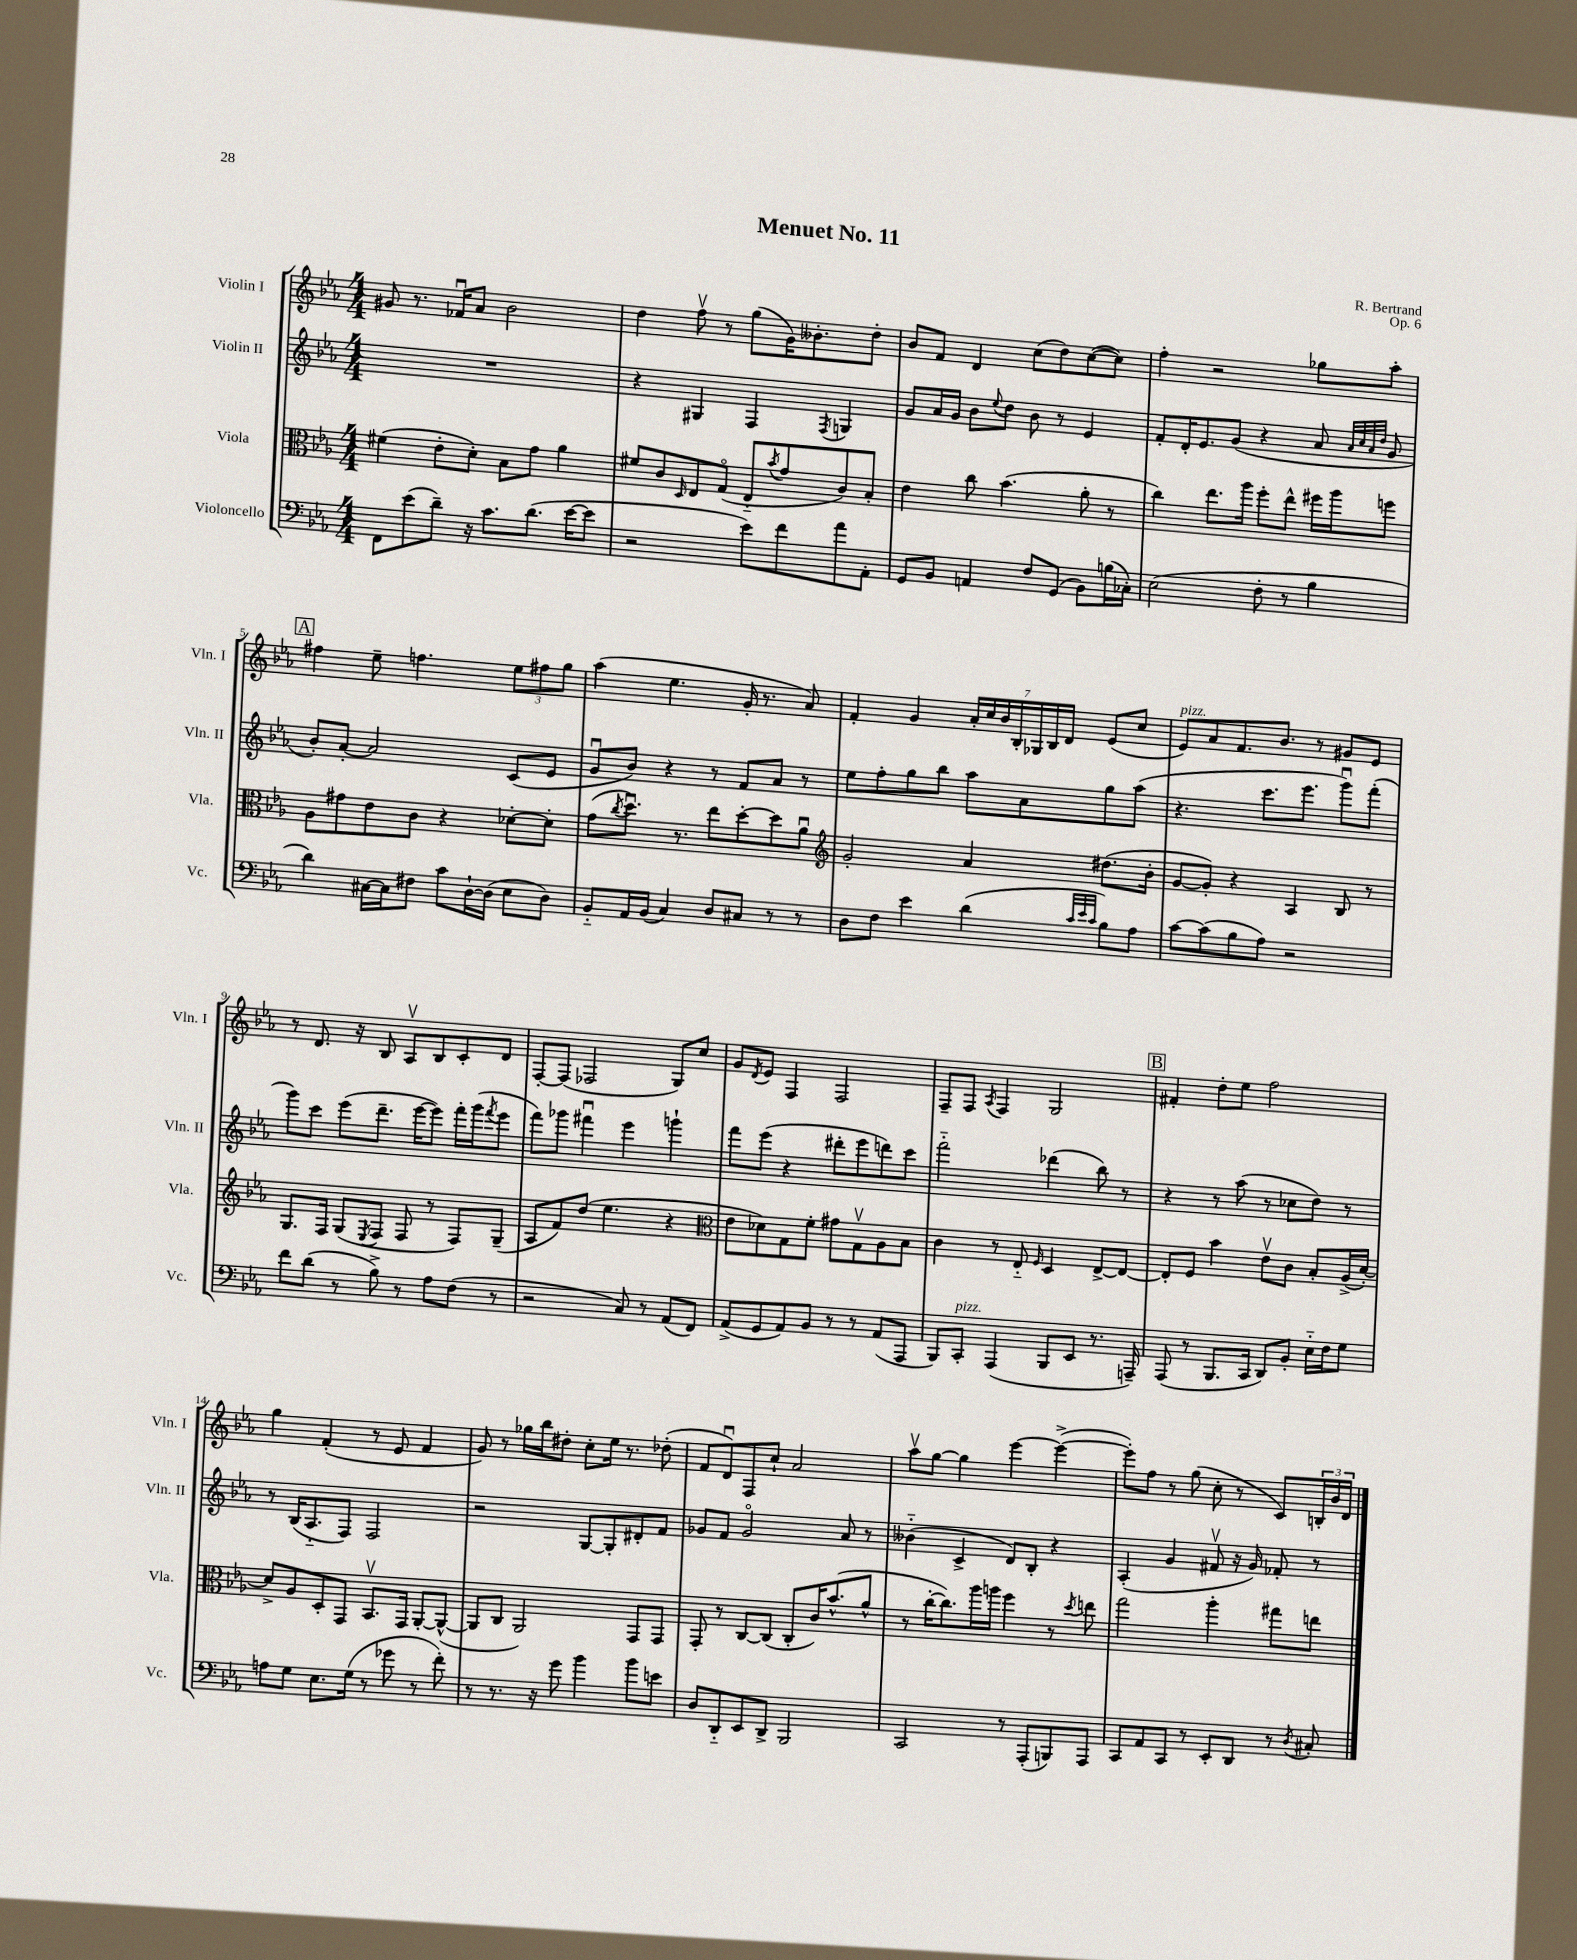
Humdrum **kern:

**kern	**kern	**kern	**kern
*staff4	*staff3	*staff2	*staff1
*clefF4	*clefC3	*clefG2	*clefG2
*k[b-e-a-]	*k[b-e-a-]	*k[b-e-a-]	*k[b-e-a-]
*M4/4	*M4/4	*M4/4	*M4/4
8FF	(4f#	1r	8g#
(8e-	.	.	8.r
8d~)	8e-'	.	.
.	.	.	16f-u
16r	8d')	.	8a-
8.c	.	.	.
.	8B-	.	2b-
(8.d	8g	.	.
.	4a-	.	.
[16e-	.	.	.
8e-]	.	.	.
=	=	=	=
2r	8f#	4r	4dd
.	8c	.	.
.	16qqD	.	.
.	8E-	4G#	8ffv
.	(8Go	.	8r
8e-)	8E-'~	4F	(8gg
.	8qb-	.	.
8f	8g	.	16g)
.	.	.	8.b--'
.	.	8qF	.
8a-	8c)	4G	.
8AA-'	8B-'	.	8dd'
=	=	=	=
8GG	4e-	8g	8b-
8BB-	.	16a-	8f
.	.	16g	.
4AA	8cc	8b-	4d
.	.	8qqee-	.
.	(4.b-	8dd	.
8F	.	8b-	(8cc
(8GG	.	8r	8dd)
8BB-)	8a-'	4e-	([8cc
(16B	8r	.	8cc])
16C-')	.	.	.
=	=	=	=
(2E-	4cc)	8f'	4ff'
.	.	16d'	.
.	.	8.e-	.
.	8.ee-	.	2r
.	.	(8g	.
.	16aa-	.	.
8F'	8ff'	4r	.
8r	8ee-^^	.	.
4B-	16ff#	8a-	8gg-
.	16aa-	.	.
.	.	32qqa-	.
.	.	32qqcc	.
.	.	32qqa-	.
.	.	32qqdd	.
.	8ff	8g	8aa-'
=	=	=	=
4d)	8A-	8b-')	4ff#
.	8g#	[8a-'	.
[16C#	8e-	2a-]	8ee-~
16C#]	.	.	.
8F#	8c	.	4.ff
8c	4r	.	.
[16D`	.	.	.
(16D]	.	.	.
8E-	[8d-'	(8c	12ee-
.	.	.	12ff#
8D)	8d-']	8e-	.
.	.	.	12gg
=	=	=	=
8BB-'~	(8g	8gu	(4aa-
.	8qcc	.	.
16AA-	8.ddu)	8b-)	.
(16BB-	.	.	.
4C)	.	4r	4.ee-
.	8.r	.	.
8D	8ee-	8r	.
8C#	[8dd'	8f	16g'
.	.	.	8.r
8r	8dd]	8a-	.
8r	8a-u	8r	8a-)
=	=	=	=
*	*clefG2	*	*
8D	2g'	8ee-	4f'
8F	.	8ff'	.
4e-	.	8gg	4g
.	.	8bb-	.
(4d	4a-	8aa-	28a-'
.	.	.	28cc
.	.	.	28b-
.	.	.	28B-'
.	.	8a-	.
.	.	.	28G-
.	.	.	28B-
.	.	.	28d
32qqc	.	.	.
32qqe-	.	.	.
32qqc	.	.	.
8B-)	(8.dd#	8gg	(8e-
8A-	.	(8aa-	8cc
.	16b-'	.	.
=	=	=	=
[8c	[8g	4.r	8e-)
(8c]	8g'])	.	8a-
8B-	4r	.	8.f
8A-)	.	8.ccc	.
.	.	.	8.b-
2r	4A-	.	.
.	.	8.eee-	.
.	.	.	8r
.	8B-	8gggu)	8g#
.	8r	(8fff'	8e-
=	=	=	=
8f	8.G	8ggg)	8r
(8d	.	8ccc	8.d
.	16F	.	.
8r	(8G	(8eee-	.
.	.	.	16r
.	8qE-	.	.
8B-^)	8F	8.ddd~	8B-
8r	8F	.	8A-v
.	.	[16eee-	.
8A-	8r	8eee-])	8B-
(8F	8F)	16fff'	8c'
.	.	(16ggg	.
.	.	8qfff	.
8r	(8G~	8eee-	8d
=	=	=	=
2r	8A-	8fff)	[8F'
.	8f)	8ggg-	(8F]
.	(8dd	4fff#u	2F-
.	4.ee-	.	.
8C)	.	4eee-	.
8r	.	.	.
(8AA-	4r	4ggg`	8G)
8FF)	.	.	8cc
=	=	=	=
*	*clefC3	*	*
(8AA-^	8e-	8fff	8g
.	.	.	8qd
8GG	8d-)	(8eee-	8e-
8AA-)	8G	4r	4F
8BB-	8f'	.	.
8r	8g#	8ddd#'	2F
8r	8Gv	8eee-	.
(8AA-	8A-	8ddd)	.
8AAA-	8B-	8ccc	.
=	=	=	=
8BBB-)	4c	2fff'~	8F~
8CC'	.	.	8F
.	.	.	8qA-
(4AAA-	8r	.	4F
.	8E-'~	.	.
.	16qqF	.	.
8BBB-	4D	(4ddd-	2G
8EE-	.	.	.
8.r	[8E-^	8bb-)	.
.	8E-_	8r	.
16AAA~)	.	.	.
=	=	=	=
(8AAA-	8E-']	4r	4f#'
8r	8F	.	.
8.BBB-	4b-	8r	8dd'
.	.	(8aa-	8ee-
16CC	.	.	.
8DD)	8e-v	8r	2ff
8BB-'	8c	8cc-	.
16E-'~	8B-'	8dd)	.
16F	.	.	.
8G	(16A-^	8r	.
.	[16d')	.	.
=	=	=	=
8A	8d^]	8r	4gg
8G	8A-	(16B-	.
.	.	8.A-'~	.
8.E-	8D'	.	(4f'
.	8GG	8F)	.
(16G	.	.	.
8r	8.BB-v	2F	8r
8g-	.	.	8e-
.	16GG	.	.
8r	[8AA-'	.	4f
8f')	(8AA-^^_	.	.
=	=	=	=
8r	8AA-]	2r	8g)
8.r	8C	.	8r
.	2AA-)	.	16gg-
16r	.	.	16bb-
8g	.	.	8dd#'
4b-	.	[8G	8cc'
.	.	8G']	16ee-
.	.	.	8.r
8b-	8GG	8d#'	.
8e	8GG	8f	(8dd-'
=	=	=	=
8D	8GG'	8g-	8f
8DD'~	8r	8f	8du)
8EE-	[8C	2g-o	8F
8DD^	(8C]	.	8cc`
2BBB-	8C'	.	2a-
.	16c)	.	.
.	(8.b-^^	.	.
.	.	8a-	.
.	8a-^^	8r	.
=	=	=	=
2CC	8r	(4b--'~	8aa-v
.	[16cc'	.	[8gg
.	8.cc])	.	.
.	.	4c^	4gg]
.	16aa-	.	.
.	16aa	.	.
8r	4ff	8d)	[4eee-
(8AAA-'	.	8B-'	.
8BBB)	8r	4r	(4eee-^_
.	8qdd	.	.
8AAA-	8ee	.	.
=	=	=	=
8CC	2gg	(4A-'	8eee-'])
8AA-	.	.	8ff
8CC	.	4g	8r
8r	.	.	(8gg
8EE-'	4aa-'	8f#v	8cc'
8DD	.	16r	8r
.	.	16g)	.
8r	8gg#	8f-'	8c)
8qD	.	.	.
8C#'	8ee	8r	24B'
.	.	.	24b-
.	.	.	24d
==	==	==	==
*-	*-	*-	*-
